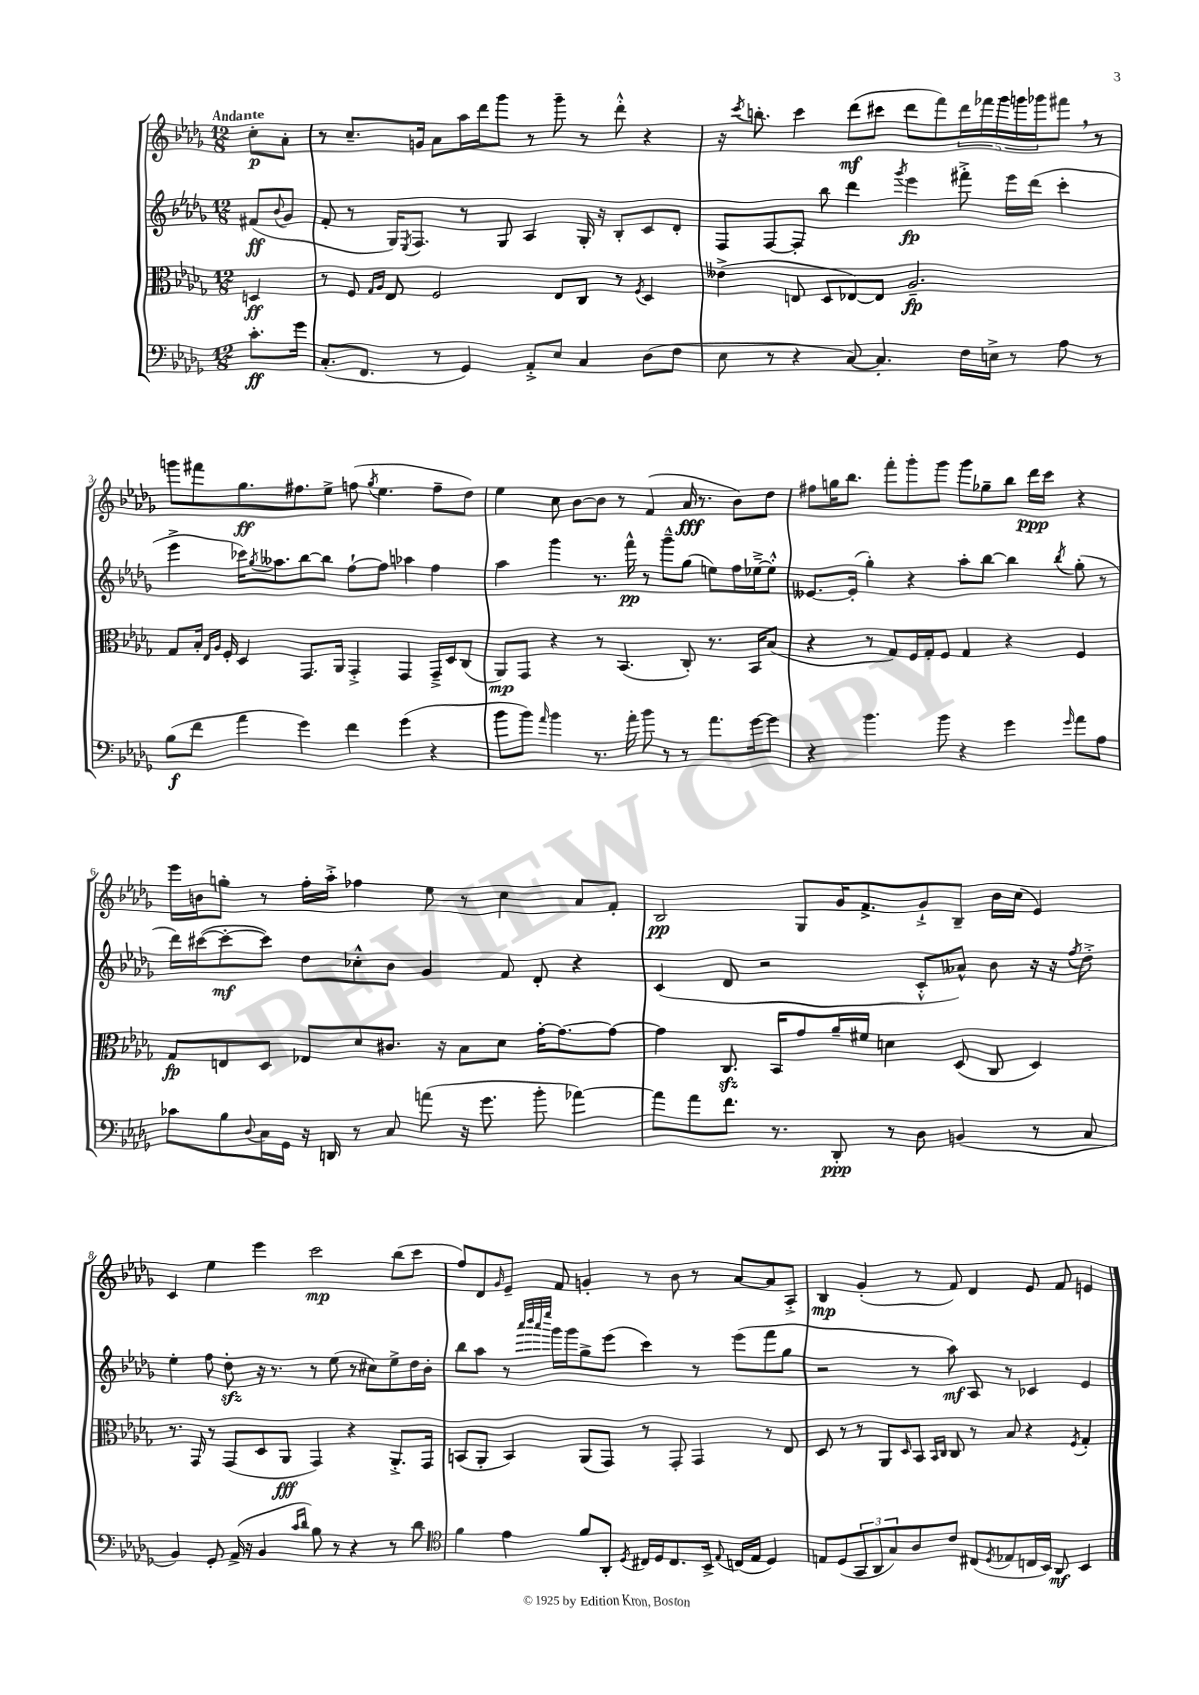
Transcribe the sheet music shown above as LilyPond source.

<<
\new StaffGroup <<
\new Staff = "s0" {
    \clef treble \key des \major \numericTimeSignature \time 12/8 \partial 4 \tempo "Andante"
    c''8-.\p aes'8-. |
    r8 c''8.-- g'16 aes'8 aes''16 des'''16 ges'''8 r8 ges'''8-- r8 des'''8-.-^ r4 |
    r16 \acciaccatura { c'''8 } b''8.-. c'''4 des'''8\mf( cis'''8 des'''8 f'''8) \tuplet 5/4 { des'''16 fes'''16 ges'''16 g'''16 ges'''16 } fis'''8 \breathe r8 |
    g'''8 fis'''8 ges''8.\ff fis''8. ees''8-> f''8( \acciaccatura { ges''8 } ees''4. f''8-- des''8) |
    ees''4 c''8 bes'8~ bes'8 r8 f'4( aes'16\fff r8. bes'8) des''8 |
    fis''8 g''16 bes''8. f'''8-. ges'''8-. ges'''8 ges'''8 ges''8-- bes''8 des'''16\ppp c'''16 r4 |
    ees'''16 b'16 g''8-. r8 f''16-. aes''16-.-> fes''4 ees''8 r8 c''4 aes'8 f'8-. |
    bes2\pp ges8 ges'16 f'8.-> ges'8-!-> bes8-- bes'16 c''16( ees'4) |
    c'4 ees''4 ees'''4 c'''2\mp bes''8( c'''8 |
    f''8) des'8 \grace { ges'16 } ees'8-- f'8 g'4-. r8 bes'8 r8 aes'8~ aes'8 aes8-.-> |
    bes4\mp ges'4-.( r8 f'8) des'4 ees'8 f'8 e'4 \bar "|." |
}
\new Staff = "s1" {
    \clef treble \key des \major \numericTimeSignature \time 12/8 \partial 4
    fis'8\ff( \appoggiatura { bes'8 } ges'8 |
    f'8-. r8 ges16) \acciaccatura { ees8 } f8. r8 ges8 aes4 ges16-. r16 bes8-. c'8 des'8-. |
    f8 f8~ f8-. bes''8 des'''4 \acciaccatura { ges'''8 } ees'''4\fp fis'''8-.-> ees'''16 des'''16( c'''4-. |
    ees'''4-> ces'''16) \acciaccatura { ges''8 } aeses''8. bes''8~ bes''8 f''8~-! f''8 aes''4 f''4 |
    aes''4 ges'''4 r8. f'''16-^\pp r8 ges'''8---^ ges''8( e''8) f''16 ees''16~---> ees''8-.-^ |
    eeses'8.~ eeses'16-.( ges''4-.) r4 aes''8-. bes''8~ bes''4 \acciaccatura { bes''8 } ges''8-.( r8 |
    des'''16) cis'''16~( cis'''8~-.\mf cis'''8) des''8 ces''8-.-^ bes'8 ges'4 f'8 des'8-. r4 |
    c'4( des'8 r2 c'8-.-^ aeses'8-^) bes'8 r16 r16 \acciaccatura { f''8 } des''8-.-> |
    ees''4-. f''8 des''8-.\sfz r16 r8. r8 ees''8( r8 cis''8) ees''8-> des''16 bes'16-. |
    bes''8 aes''8 r8 \grace { aes'''32 bes'''32 aes'''32 ees''''32 } ges'''16 ges'''16 ges''8-> ees'''8( c'''4) r8 ees'''8( f'''8 ges''8 |
    r2 r8 aes''8\mf) aes8 r8 ces'4 ees'4 \bar "|." |
}
\new Staff = "s2" {
    \clef alto \key des \major \numericTimeSignature \time 12/8 \partial 4
    d4\ff |
    r8 f8 \grace { ges16 aes16 } ees8 f2 ees8 c8 r8 \acciaccatura { f8 } des4 |
    eeses'4->( e8 des8 ees8~) ees8 aes2.--\fp |
    ges8 bes16-. \grace { ees16 aes16 } f16-. des4 ges,8. aes,16 ges,4-.-> ges,4 ges,16---> des16 c8( |
    aes,8\mp) ges,8 r4 r8 bes,4.( c8-.) r8. bes,16 bes8( |
    r4 r8 ges8) f16 ges16-. f8 ges4 r4 f4 |
    ges8\fp e8 des8 ees8 des'8 cis'8. r16 bes8 des'8 ges'16~-. ges'8.~ ges'8~ |
    ges'4 c8.\sfz bes,16 ges'8 aes'16-- fis'16 d'4 des8( c8 des4) |
    r8. ges,16 r8 ges,8( des8 aes,8\fff ges,4) r4 aes,8.-.-> ges,16 |
    b,8( aes,8-. b,4) aes,8( ges,8) r8 ges,8-. ges,4 r8 ees8 |
    des8 r8 r8 aes,8 \grace { des16 } bes,8 \grace { bes,16 c16 } c8 r8 bes8 r4 \acciaccatura { f8 } ges4-. \bar "|." |
}
\new Staff = "s3" {
    \clef bass \key des \major \numericTimeSignature \time 12/8 \partial 4
    c'8.-.\ff ges'16 |
    c8.-.( f,8. r8 ges,4) aes,8-.-> ees8 c4 des8( f8 |
    ees8 r8 r4 c8~) c4.-. f16 e16-> r8 aes8 r8 |
    bes8\f( f'8 aes'4 ges'4) f'4 ges'4( r4 |
    bes'8 bes'8) \grace { aes'16 } bes'4 r8. aes'16-. bes'8 r8 r8 aes'8. ges'16~ ges'8 |
    r4 bes'4. bes'8 r4 ges'4 \grace { ges'16 } aes'8 aes8 |
    ces'8 bes8 \appoggiatura { des8 } c16 ges,16 r16 d,16 r8 c8 a'8( r16 ges'8. bes'8-. aes'4~) |
    aes'8 aes'8 f'8. r8. des,8-.\ppp r8 des8 b,4( r8 c8 |
    bes,4) ges,8-. aes,16->( r16 bes,4 \grace { c'16 des'16 } bes8) r8 r4 r8 des'8 |
    \clef tenor f'4 ees'4 f'8 aes,8-. \acciaccatura { des8 } cis16 des16 cis8. bes,16-> \appoggiatura { ees8 } c16( ees16 des4) |
    e8 des8( \tuplet 3/2 { ges,8 aes,8 ges8) } aes8 c'8 cis8( \acciaccatura { des8 } ees8 c16 bes,16) aes,8\mf bes,4 \bar "|." |
}
>>
>>
